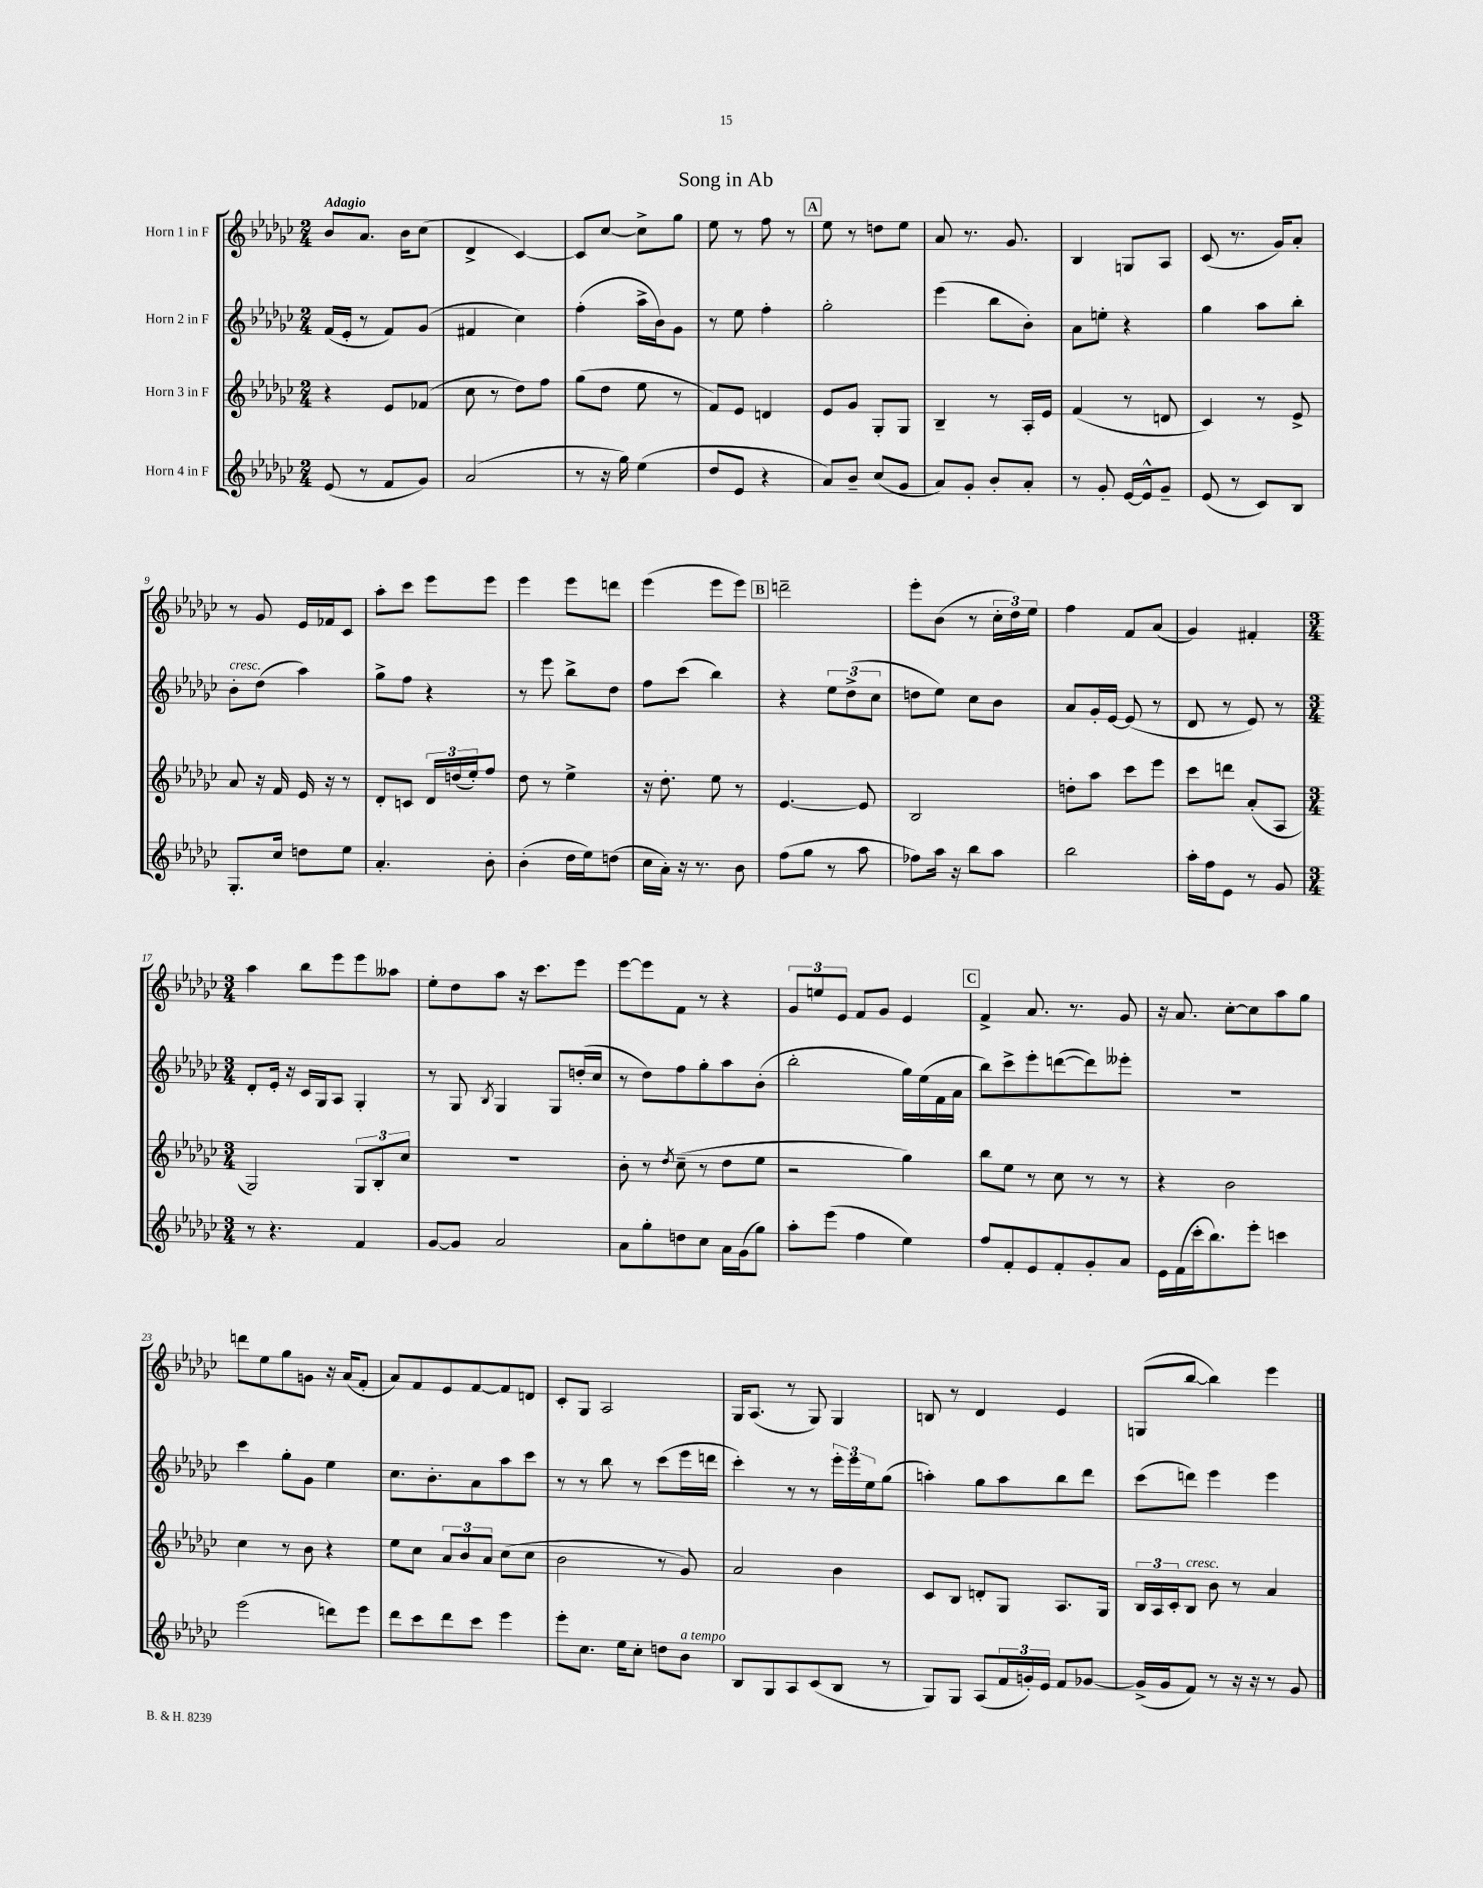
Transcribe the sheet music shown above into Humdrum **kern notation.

**kern	**kern	**kern	**kern
*part4	*part3	*part2	*part1
*staff4	*staff3	*staff2	*staff1
*I"Horn 4 in F	*I"Horn 3 in F	*I"Horn 2 in F	*I"Horn 1 in F
*clefG2	*clefG2	*clefG2	*clefG2
*k[b-e-a-d-g-c-]	*k[b-e-a-d-g-c-]	*k[b-e-a-d-g-c-]	*k[b-e-a-d-g-c-]
*M2/4	*M2/4	*M2/4	*M2/4
=1	=1	=1	=1
!	!	!	!LO:TX:a:B:t=Adagio
(8e-/	4r	(16f/LL	8b-/L
.	.	16e-'/JJ	.
8r	.	8r	8.a-/J
8f/L	8e-/L	8f/L)	.
.	.	.	16b-\KL
8g-/J)	(8f-X/J	(8g-/J	(8cc-\J
=2	=2	=2	=2
(2a-/	8cc-\	4f#X/	4d-^/
.	8r	.	.
.	8dd-\L)	4cc-\)	[4c-/)
.	8ff\J	.	.
=3	=3	=3	=3
8r	(8gg-\L	(4ff'\	8c-/L]
16r	8dd-\J	.	[8cc-/J
16gg-\)	.	.	.
(4ee-\	8ee-\	16aa-^\LL	8cc-^\L]
.	.	16b-\J)	.
.	8r	8g-\J	8gg-\J
=4	=4	=4	=4
8dd-/L	8f/L)	8r	8ee-\
8e-/J	8e-/J	8ee-\	8r
4r	4dn/	4ff'\	8ff\
.	.	.	8r
!!LO:REH:place=s1:t=A
=5	=5	=5	=5
8a-/L)	8e-/L	2gg-'\	8ee-\
8b-~/J	8g-/J	.	8r
(8cc-/L	8G-'/L	.	8ddn\L
8g-/J	8G-/J	.	8ee-\J
=6	=6	=6	=6
8a-/L)	4B-~/	(4eee-\	8a-/
8g-'/J	.	.	8.r
8b-'/L	8r	8bb-\L	.
.	.	.	8.g-/
8a-'/J	16A-'/LL	8b-'\J)	.
.	16e-/JJ	.	.
=7	=7	=7	=7
8r	(4f/	8a-\L	4B-/
8g-'/	.	8een'\J	.
[16e-/LL	8r	4r	8Gn/L
16e-^^/J]	.	.	.
8g-~/J	8dn/	.	8A-/J
=8	=8	=8	=8
(8e-/	4c-/)	4gg-\	(8c-/
8r	.	.	8.r
8c-/L)	8r	8aa-\L	.
.	.	.	16g-/KL)
8B-/J	8e-^/	8bb-'\J	8a-'/J
!!LO:LB:g=z
=9	=9	=9	=9
!	!	!LO:TX:a:i:t=cresc.	!
8.G-'/L	8a-/	8b-'\L	8r
.	16r	(8dd-\J	8g-/
16cc-/Jk	16f/	.	.
8ddn\L	16e-/	4aa-\)	16e-/LL
.	16r	.	16f-X/J
8ee-\J	8r	.	8c-/J
=10	=10	=10	=10
4.a-'/	8d-'/L	8gg-^\L	8aa-'\L
.	8cn/J	8ff\J	8ccc-\J
.	24d-/LL	4r	8eee-\L
.	(24ddn/	.	.
.	24ee-'/J)	.	.
8b-'\	8ff/J	.	8eee-\J
=11	=11	=11	=11
(4b-'\	8dd-\	8r	4eee-\
.	8r	8eee-\	.
16dd-\LL	4ee-^\	8bb-^\L	8eee-\L
16ee-\J)	.	.	.
(8ddn\J	.	8dd-\J	8dddn\J
=12	=12	=12	=12
16cc-\LL	16r	8ff\L	(4eee-\
16a-'\JJ)	8.dd-'\	.	.
16r	.	(8ccc-\J	.
8.r	.	.	.
.	8ee-\	4bb-\)	8eee-\L
8b-\	8r	.	8eee-\J)
!!LO:REH:place=s1:t=B
=13	=13	=13	=13
(8ff\L	[4.e-/	4r	2dddn~\
8gg-\J	.	.	.
8r	.	12ee-\L	.
.	.	(12dd-^\	.
8aa-\	8e-/]	.	.
.	.	12cc-\J	.
=14	=14	=14	=14
8ff-X\L)	2B-/	8ddn\L	8eee-'\L
16aa-\Jk	.	8ee-\J)	(8b-\J
16r	.	.	.
8bb-\L	.	8cc-\L	8r
8aa-\J	.	8b-\J	24cc-'\LL
.	.	.	24dd-\)
.	.	.	24ee-\JJ
=15	=15	=15	=15
2bb-\	8ddn'\L	8a-/L	4ff\
.	8aa-\J	16g-'/L	.
.	.	[16e-/JJ	.
.	8ccc-\L	(8e-/]	8f/L
.	8eee-\J	8r	(8a-/J
=16	=16	=16	=16
16aa-'\LL	8ccc-\L	8d-/	4g-/)
16ff\J	.	.	.
8e-\J	8dddn\J	8r	.
8r	(8a-'/L	8e-/)	4f#X'/
8g-/	8A-/J	8r	.
!!LO:LB:g=z
=17	=17	=17	=17
*M3/4	*M3/4	*M3/4	*M3/4
8r	2G-/)	8d-'/L	4aa-\
4.r	.	16e-'/Jk	.
.	.	16r	.
.	.	16c-/LL	8bb-\L
.	.	16G-/J	.
.	.	8A-/J	8eee-\
4f/	12G-/L	4G-'/	8eee-\
.	12B-'/	.	.
.	.	.	8aa--X\J
.	12cc-/J	.	.
=18	=18	=18	=18
[8g-/L	2.r	8r	8ee-'\L
8g-/J]	.	8G-/	8dd-\
.	.	8qB-/	.
2a-/	.	4G-/	8aa-\J
.	.	.	16r
.	.	.	8.ccc-\L
.	.	8G-/L	.
.	.	(16ddn'/L	8eee-\J
.	.	16cc-/JJ	.
=19	=19	=19	=19
8a-\L	8b-'\	8r	[8eee-\L
8gg-'\	8r	8dd-\L)	8eee-\]
.	8qdd-/	.	.
8ddn\	(8cc-~\	8ff\	8f\J
8cc-\J	8r	8gg-'\	8r
16a-\LL	8dd-\L	8aa-\	4r
(16g-\J	.	.	.
8gg-\J)	8ee-\J	(8b-'\J	.
=20	=20	=20	=20
8aa-'\L	2r	2bb-'\	12g-/L
.	.	.	12een/
(8eee-\J	.	.	.
.	.	.	12e-/J
4ff\	.	.	8f/L
.	.	.	8g-/J
4ee-\)	4gg-\)	16gg-\LL)	4e-/
.	.	(16ee-\	.
.	.	16f\	.
.	.	16a-\JJ	.
!!LO:REH:place=s1:t=C
=21	=21	=21	=21
8ff/L	8bb-\L	8bb-\L)	4f^/
8f'/	8ee-\J	8ccc-^\	.
8e-/	8r	8eee-'\	8.a-/
8f'/	8cc-\	([8dddn\	.
.	.	.	8.r
8g-'/	8r	8ddd\])	.
8a-/J	8r	8eee--X'\J	8g-/
=22	=22	=22	=22
16e-\LL	4r	2.r	16r
(16f\	.	.	8.a-/
16ccc-'\J	.	.	.
8.bb-\)	.	.	.
.	2b-\	.	[8cc-'\L
8eee-'\J	.	.	8cc-\]
4cccn\	.	.	8aa-\
.	.	.	8gg-\J
!!LO:LB:g=z
=23	=23	=23	=23
(2eee-\	4cc-\	4ccc-\	8dddn\L
.	.	.	8ee-\
.	8r	8gg-'\L	8gg-\
.	8b-\	8g-\J	8gn\J
8dddn\L)	4r	4ee-\	16r
.	.	.	(16a-/KL
8eee-\J	.	.	8f'/J
=24	=24	=24	=24
8ddd-\L	8ee-\L	8.cc-\L	8a-/L)
8ccc-\	8cc-\J	.	8f/
.	.	8.b-'\	.
8ddd-\	12a-/L	.	8e-/
.	12b-/	.	.
8ccc-\J	.	8a-\	[8f/
.	12a-/J	.	.
4eee-\	(8cc-\L	8aa-\	8f/]
.	8cc-\J	8ccc-\J	8dn/J
=25	=25	=25	=25
8eee-'\L	2b-\	8r	8c-'/L
8.cc-\J	.	8r	8G-/J
.	.	8bb-\	2A-/
16ee-\KL	.	.	.
8cc-'\J	.	8r	.
8ddn\L	8r	(8ccc-\L	.
!LO:TX:a:i:t=a tempo	!	!	!
8b-\J	8g-/)	16eee-\L	.
.	.	16dddn\JJ	.
=26	=26	=26	=26
8B-/L	2a-/	4ccc-'\)	16G-/KL
.	.	.	(8.A-/J
8G-/	.	.	.
8A-/	.	8r	8r
(8c-/	.	8r	8G-/)
8B-/J	4b-\	24eee-'\LL	4G-/
.	.	24eee-\	.
.	.	24ee-\J	.
8r	.	(8gg-\J	.
=27	=27	=27	=27
8G-/L)	8c-/L	4aan'\)	8Bn/
8G-/J	8B-/J	.	8r
(8A-/L	8dn'/L	8gg-\L	4d-/
24f/L	8G-/J	8aa\	.
24gn'/)	.	.	.
24e-/JJ	.	.	.
8f/L	8.A-/L	8bb-\	4e-/
[8g-X/J	.	8ddd-\J	.
.	16G-/Jk	.	.
=28	=28	=28	=28
(16g-^/LL]	24B-/LL	(8ccc-\L	(8Gn/L
.	24A-/	.	.
16g-/J	.	.	.
.	24c-'/J	.	.
!	!LO:TX:a:i:t=cresc.	!	!
8f/J)	8B-/J	8dddn\J)	[8bb-/J
8r	8b-\	4eee-\	4bb-\])
16r	8r	.	.
16r	.	.	.
8r	4a-/	4eee-\	4eee-\
8g-/	.	.	.
==	==	==	==
*-	*-	*-	*-
